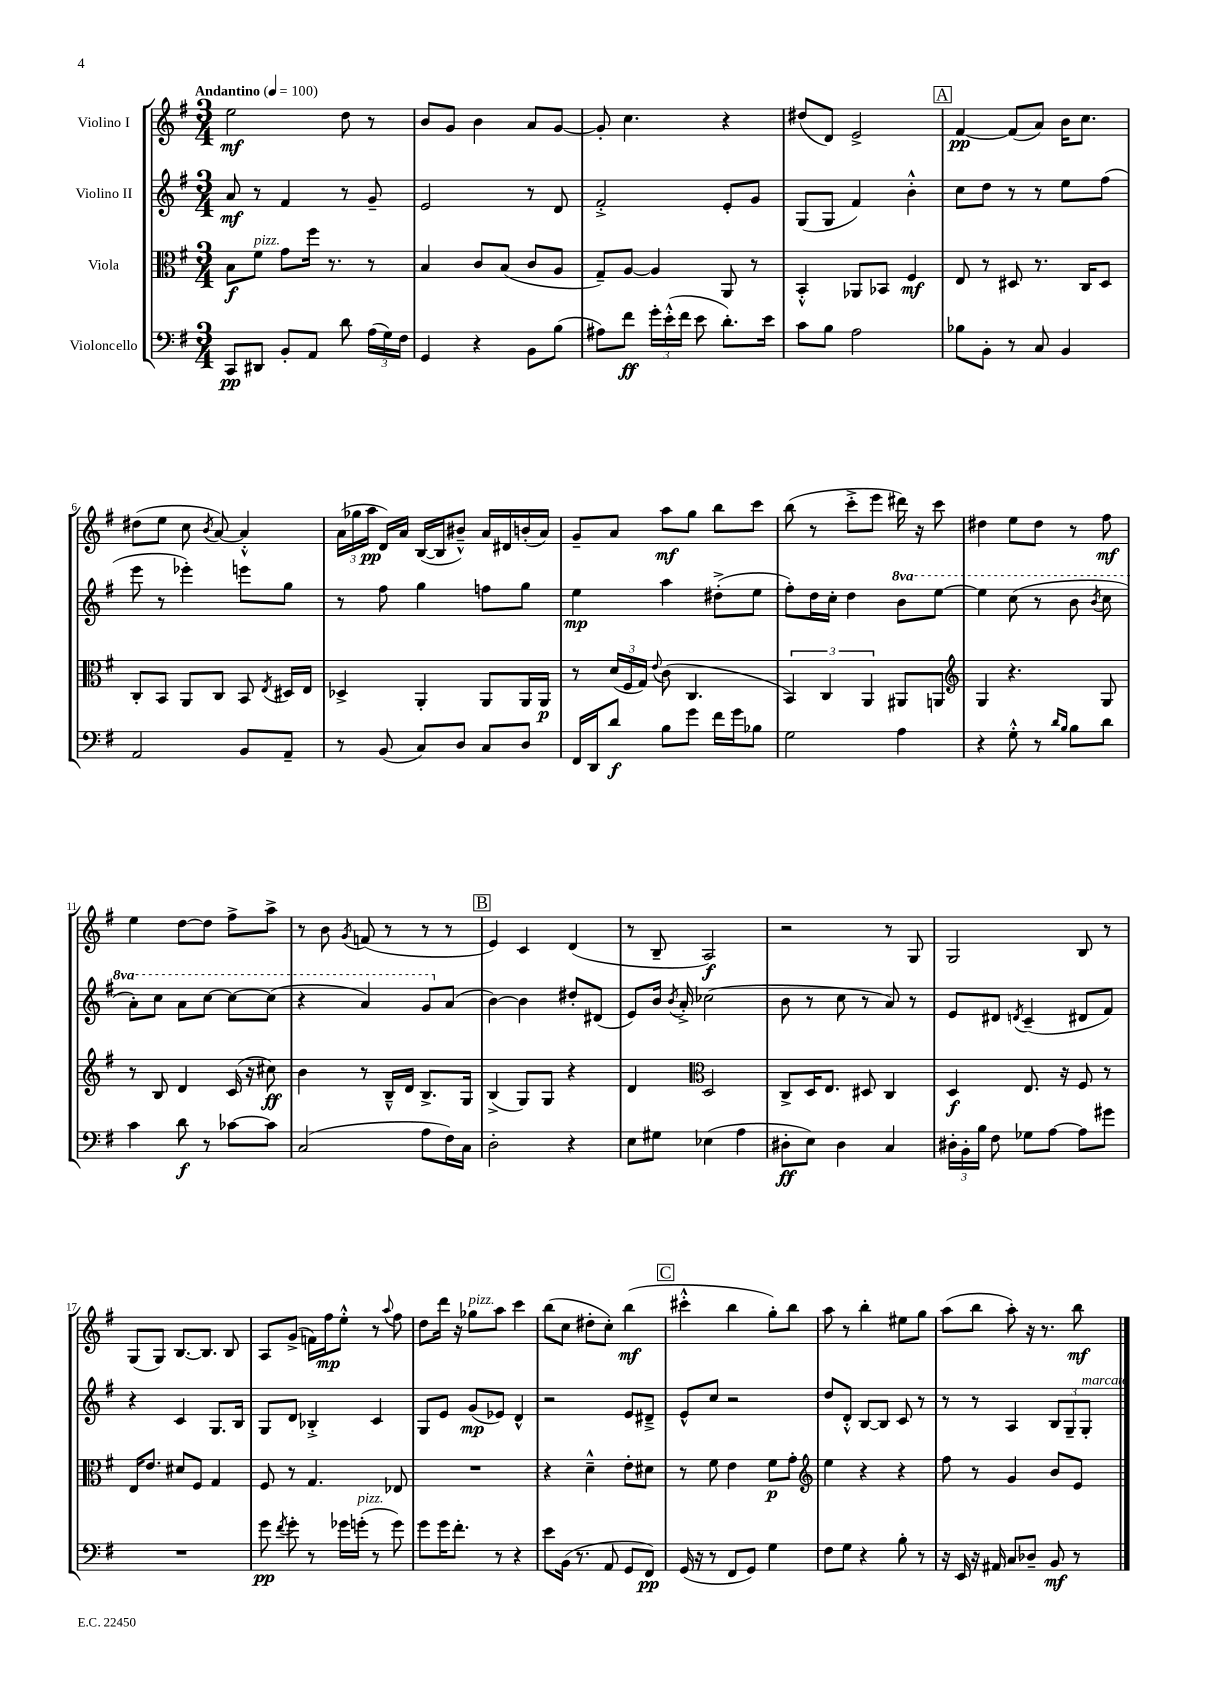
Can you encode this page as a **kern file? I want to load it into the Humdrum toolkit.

**kern	**dynam	**kern	**dynam	**kern	**dynam	**kern	**dynam
*part4	*part4	*part3	*part3	*part2	*part2	*part1	*part1
*staff4	*staff4	*staff3	*staff3	*staff2	*staff2	*staff1	*staff1
*I"Violoncello	*	*I"Viola	*	*I"Violino II	*	*I"Violino I	*
*clefF4	*	*clefC3	*	*clefG2	*	*clefG2	*
*k[f#]	*	*k[f#]	*	*k[f#]	*	*k[f#]	*
*M3/4	*	*M3/4	*	*M3/4	*	*M3/4	*
*MM100	*	*MM100	*	*MM100	*	*MM100	*
=1	=1	=1	=1	=1	=1	=1	=1
!	!	!	!	!	!	!LO:TX:a:B:t=Andantino	!
8CC/L	pp	8B\L	f	8a/	mf	2ee\	mf
!	!	!LO:TX:a:i:t=pizz.	!	!	!	!	!
8DD#X/J	.	8f#\J	.	8r	.	.	.
8BB'/L	.	8g\L	.	4f#/	.	.	.
8AA/J	.	16ff#\Jk	.	.	.	.	.
.	.	8.r	.	.	.	.	.
8d\	.	.	.	8r	.	8dd\	.
(24A\LL	.	8r	.	8g~/	.	8r	.
24G\)	.	.	.	.	.	.	.
24F#\JJ	.	.	.	.	.	.	.
=2	=2	=2	=2	=2	=2	=2	=2
4GG/	.	4B/	.	2e/	.	8b/L	.
.	.	.	.	.	.	8g/J	.
4r	.	8c/L	.	.	.	4b\	.
.	.	(8B/J	.	.	.	.	.
8BB\L	.	8c/L	.	8r	.	8a/L	.
(8B\J	.	8A/J	.	8d/	.	[8g/J	.
=3	=3	=3	=3	=3	=3	=3	=3
8A#X\L)	.	8G~/L)	.	2f#'^/	.	8g'/]	.
8f#\J	ff	[8A/J	.	.	.	4.cc\	.
24g'\LL	.	4A/]	.	.	.	.	.
(24e'^^\	.	.	.	.	.	.	.
24f#\JJ	.	.	.	.	.	.	.
8e\	.	.	.	.	.	.	.
8.d'\L)	.	8AA/	.	8e'/L	.	4r	.
.	.	8r	.	8g/J	.	.	.
16e\Jk	.	.	.	.	.	.	.
=4	=4	=4	=4	=4	=4	=4	=4
8c\L	.	4BB'^^/	.	(8G/L	.	(8dd#X/L	.
8B\J	.	.	.	8G/J	.	8d/J)	.
2A\	.	8AA-X/L	.	4f#/)	.	2e^/	.
.	.	8BB-X/J	.	.	.	.	.
.	.	4F#/	mf	4b'^^\	.	.	.
!!LO:REH:place=s1:t=A
=5	=5	=5	=5	=5	=5	=5	=5
8B-X\L	.	8E/	.	8cc\L	.	[4f#/	pp
8BB'\J	.	8r	.	8dd\J	.	.	.
8r	.	8D#X/	.	8r	.	(8f#/L]	.
8C/	.	8.r	.	8r	.	8a/J)	.
4BB/	.	.	.	8ee\L	.	16b\KL	.
.	.	16C/KL	.	.	.	8.cc\J	.
.	.	8D#/J	.	(8ff#\J	.	.	.
!!LO:LB:g=z
=6	=6	=6	=6	=6	=6	=6	=6
2AA/	.	8C'/L	.	8eee\	.	(8dd#X\L	.
.	.	8BB/J	.	8r	.	8ee\J	.
.	.	8AA/L	.	4eee-X'\)	.	8cc\	.
.	.	.	.	.	.	8qb/	.
.	.	8C/J	.	.	.	[8a/)	.
8BB/L	.	8BB/	.	8eeen\L	.	4a'^^/]	.
.	.	8qE/	.	.	.	.	.
8AA~/J	.	16D#X/LL	.	8gg\J	.	.	.
.	.	16E/JJ	.	.	.	.	.
=7	=7	=7	=7	=7	=7	=7	=7
8r	.	4D-X^/	.	8r	.	(24a\LL	.
.	.	.	.	.	.	24gg-X\	.
.	.	.	.	.	.	24aa\JJ	pp
(8BB/	.	.	.	8ff#\	.	16d/LL)	.
.	.	.	.	.	.	16a/JJ	.
8C/L)	.	4AA'/	.	4gg\	.	([16B/LL	.
.	.	.	.	.	.	16B/J]	.
8D/J	.	.	.	.	.	8b#X~^^/J)	.
8C/L	.	8AA/L	.	8ffn\L	.	16a/LL	.
.	.	.	.	.	.	16d#X/	.
8D/J	.	16AA/L	.	8gg\J	.	(16bn'/	.
.	.	16AA/JJ	p	.	.	16a/JJ)	.
=8	=8	=8	=8	=8	=8	=8	=8
16FF#/LL	.	8r	.	4ee\	mp	8g~/L	.
16DD/J	.	.	.	.	.	.	.
8d/J	f	(24d/LL	.	.	.	8a/J	.
.	.	24F#/	.	.	.	.	.
.	.	24G/JJ)	.	.	.	.	.
.	.	8qqe/	.	.	.	.	.
8B\L	.	(8c\	.	4aa\	.	8aa\L	mf
8g\J	.	4.C/	.	.	.	8gg\J	.
16f#\LL	.	.	.	(8dd#X'^\L	.	8bb\L	.
16g\J	.	.	.	.	.	.	.
8B-X\J	.	.	.	8ee\J	.	8ccc\J	.
=9	=9	=9	=9	=9	=9	=9	=9
2G\	.	6BB/)	.	8ff#'\L)	.	(8bb\	.
.	.	.	.	16dd\L	.	8r	.
.	.	6C/	.	.	.	.	.
.	.	.	.	16cc'\JJ	.	.	.
.	.	.	.	4dd\	.	8ccc'^\L	.
.	.	6AA/	.	.	.	.	.
.	.	.	.	.	.	8eee\J	.
*	*	*	*	*8va	*	*	*
4A\	.	8AA#X/L	.	8bb\L	.	16ddd#X\)	.
.	.	.	.	.	.	16r	.
.	.	8AAn/J	.	[8eee\J	.	8ccc\	.
=10	=10	=10	=10	=10	=10	=10	=10
*	*	*clefG2	*	*	*	*	*
4r	.	4G/	.	4eee\]	.	4dd#X\	.
8G'^^\	.	4.r	.	(8ccc\	.	8ee\L	.
8r	.	.	.	8r	.	8dd#\J	.
16qqd/LL	.	.	.	.	.	.	.
16qqB/JJ	.	.	.	.	.	.	.
8B\L	.	.	.	8bb\	.	8r	.
.	.	.	.	8qbb/	.	.	.
8d\J	.	8G/	.	8ccc\	.	8ff#\	mf
!!LO:LB:g=z
=11	=11	=11	=11	=11	=11	=11	=11
4c\	.	8r	.	8aa'\L)	.	4ee\	.
.	.	8B/	.	8ccc\J	.	.	.
8d\	f	4d/	.	8aa\L	.	[8dd\L	.
8r	.	.	.	[8ccc\J	.	8dd\J]	.
[8c-X\L	.	(16c/	.	8ccc\L_	.	8ff#^\L	.
.	.	16r	.	.	.	.	.
8c-\J]	.	8cc#X\)	ff	(8ccc\J]	.	8aa^\J	.
=12	=12	=12	=12	=12	=12	=12	=12
(2C/	.	4b\	.	4r	.	8r	.
.	.	.	.	.	.	8b\	.
.	.	.	.	.	.	8qg/	.
.	.	8r	.	4aa/)	.	(8fn/	.
.	.	16B~^^/LL	.	.	.	8r	.
.	.	16d/JJ	.	.	.	.	.
8A\L	.	8.B^/L	.	8gg/L	.	8r	.
*	*	*	*	*X8va	*	*	*
16F#\L)	.	.	.	(8a/J	.	8r	.
16C\JJ	.	16G/Jk	.	.	.	.	.
!!LO:REH:place=s1:t=B
=13	=13	=13	=13	=13	=13	=13	=13
2D'\	.	(4B^/	.	[4b\)	.	4e/)	.
.	.	8G/L)	.	4b\]	.	4c/	.
.	.	8G/J	.	.	.	.	.
4r	.	4r	.	8dd#X'/L	.	(4d/	.
.	.	.	.	(8d#X/J	.	.	.
=14	=14	=14	=14	=14	=14	=14	=14
8E\L	.	4d/	.	8e/L)	.	8r	.
8G#X\J	.	.	.	16b/Jk	.	8B~/	.
.	.	.	.	8qb/	.	.	.
.	.	.	.	16a'^/	.	.	.
*	*	*clefC3	*	*	*	*	*
(4E-X\	.	2D/	.	(2cc-X\	.	2A/)	f
4A\	.	.	.	.	.	.	.
=15	=15	=15	=15	=15	=15	=15	=15
8D#X'\L	ff	8C^/L	.	8b\	.	2r	.
8E\J)	.	16D/K	.	8r	.	.	.
.	.	8.E/J	.	.	.	.	.
4D#\	.	.	.	8cc\	.	.	.
.	.	8D#X/	.	8r	.	.	.
4C/	.	4C/	.	8a/)	.	8r	.
.	.	.	.	8r	.	8G/	.
=16	=16	=16	=16	=16	=16	=16	=16
24D#X'\LL	.	4D/	f	8e/L	.	2G/	.
24BB'\	.	.	.	.	.	.	.
24B\JJ	.	.	.	.	.	.	.
8F#\	.	.	.	8d#X/J	.	.	.
.	.	.	.	8qdn/	.	.	.
8G-X\L	.	8.E/	.	(4c~/	.	.	.
[8A\J	.	.	.	.	.	.	.
.	.	16r	.	.	.	.	.
8A\L]	.	8F#/	.	8d#X/L	.	8B/	.
8g#X\J	.	8r	.	8f#/J)	.	8r	.
!!LO:LB:g=z
=17	=17	=17	=17	=17	=17	=17	=17
2.r	.	16E/KL	.	4r	.	(8G/L	.
.	.	8.e/J	.	.	.	.	.
.	.	.	.	.	.	8G/J)	.
.	.	8d#X/L	.	4c/	.	[8.B/L	.
.	.	8F#/J	.	.	.	.	.
.	.	.	.	.	.	8.B/J]	.
.	.	4G/	.	8.G/L	.	.	.
.	.	.	.	.	.	8B/	.
.	.	.	.	16B/Jk	.	.	.
=18	=18	=18	=18	=18	=18	=18	=18
8g\	pp	8F#/	.	8G/L	.	8A/L	.
8qf#/	.	.	.	.	.	.	.
8g'\	.	8r	.	8d/J	.	(8g^/J	.
8r	.	4.G/	.	4B-X'^/	.	16fn\LL)	.
.	.	.	.	.	.	16ff#\J	mp
16g-X\LL	.	.	.	.	.	8ee'^^\J	.
!LO:TX:a:i:t=pizz.	!	!	!	!	!	!	!
(16gn'\JJ	.	.	.	.	.	.	.
8r	.	.	.	4c/	.	8r	.
.	.	.	.	.	.	8qqaa/	.
8g\)	.	8E-X/	.	.	.	8ff#\	.
=19	=19	=19	=19	=19	=19	=19	=19
8g\L	.	2.r	.	8G/L	.	8dd\L	.
16g\K	.	.	.	8e/J	.	16ddd\Jk	.
8.f#'\J	.	.	.	.	.	16r	.
!	!	!	!	!	!	!LO:TX:a:i:t=pizz.	!
.	.	.	.	(8g/L	mp	8gg-X\L	.
8r	.	.	.	8e-X/J)	.	8aa\J	.
4r	.	.	.	4d^^/	.	4ccc\	.
=20	=20	=20	=20	=20	=20	=20	=20
8e\L	.	4r	.	2r	.	(8bb\L	.
(16BB\Jk	.	.	.	.	.	8cc\J	.
8.r	.	.	.	.	.	.	.
.	.	4d~^^\	.	.	.	8dd#X'\L	.
8AA/	.	.	.	.	.	8cc'\J)	.
8GG/L	.	8e'\L	.	8e/L	.	(4bb\	mf
8FF#/J)	pp	8d#X\J	.	8d#X~^/J	.	.	.
!!LO:REH:place=s1:t=C
=21	=21	=21	=21	=21	=21	=21	=21
(16GG/	.	8r	.	8e^^/L	.	4ccc#X'^^\	.
16r	.	.	.	.	.	.	.
8r	.	8f#\	.	8cc/J	.	.	.
8FF#/L	.	4e\	.	2r	.	4bb\	.
8GG/J)	.	.	.	.	.	.	.
4G\	.	8f#\L	p	.	.	8gg'\L)	.
.	.	8g'\J	.	.	.	8bb\J	.
=22	=22	=22	=22	=22	=22	=22	=22
*	*	*clefG2	*	*	*	*	*
8F#\L	.	4ee\	.	8dd/L	.	8aa\	.
8G\J	.	.	.	8d'^^/J	.	8r	.
4r	.	4r	.	[8B/L	.	4bb'\	.
.	.	.	.	8B/J]	.	.	.
8B'\	.	4r	.	8c/	.	8ee#X\L	.
8r	.	.	.	8r	.	8gg\J	.
=23	=23	=23	=23	=23	=23	=23	=23
16r	.	8ff#\	.	8r	.	(8aa\L	.
16EE/	.	.	.	.	.	.	.
16r	.	8r	.	8r	.	8bb\J	.
16AA#X/	.	.	.	.	.	.	.
8C/L	.	4g/	.	4A/	.	8aa'\)	.
8D-X~/J	.	.	.	.	.	16r	.
.	.	.	.	.	.	8.r	.
8BB/	mf	8b/L	.	12B/L	.	.	.
.	.	.	.	12G~/	.	.	.
8r	.	8e/J	.	.	.	8bb\	mf
!	!	!	!	!LO:TX:a:i:t=marcato	!	!	!
.	.	.	.	12G'/J	.	.	.
==	==	==	==	==	==	==	==
*-	*-	*-	*-	*-	*-	*-	*-
